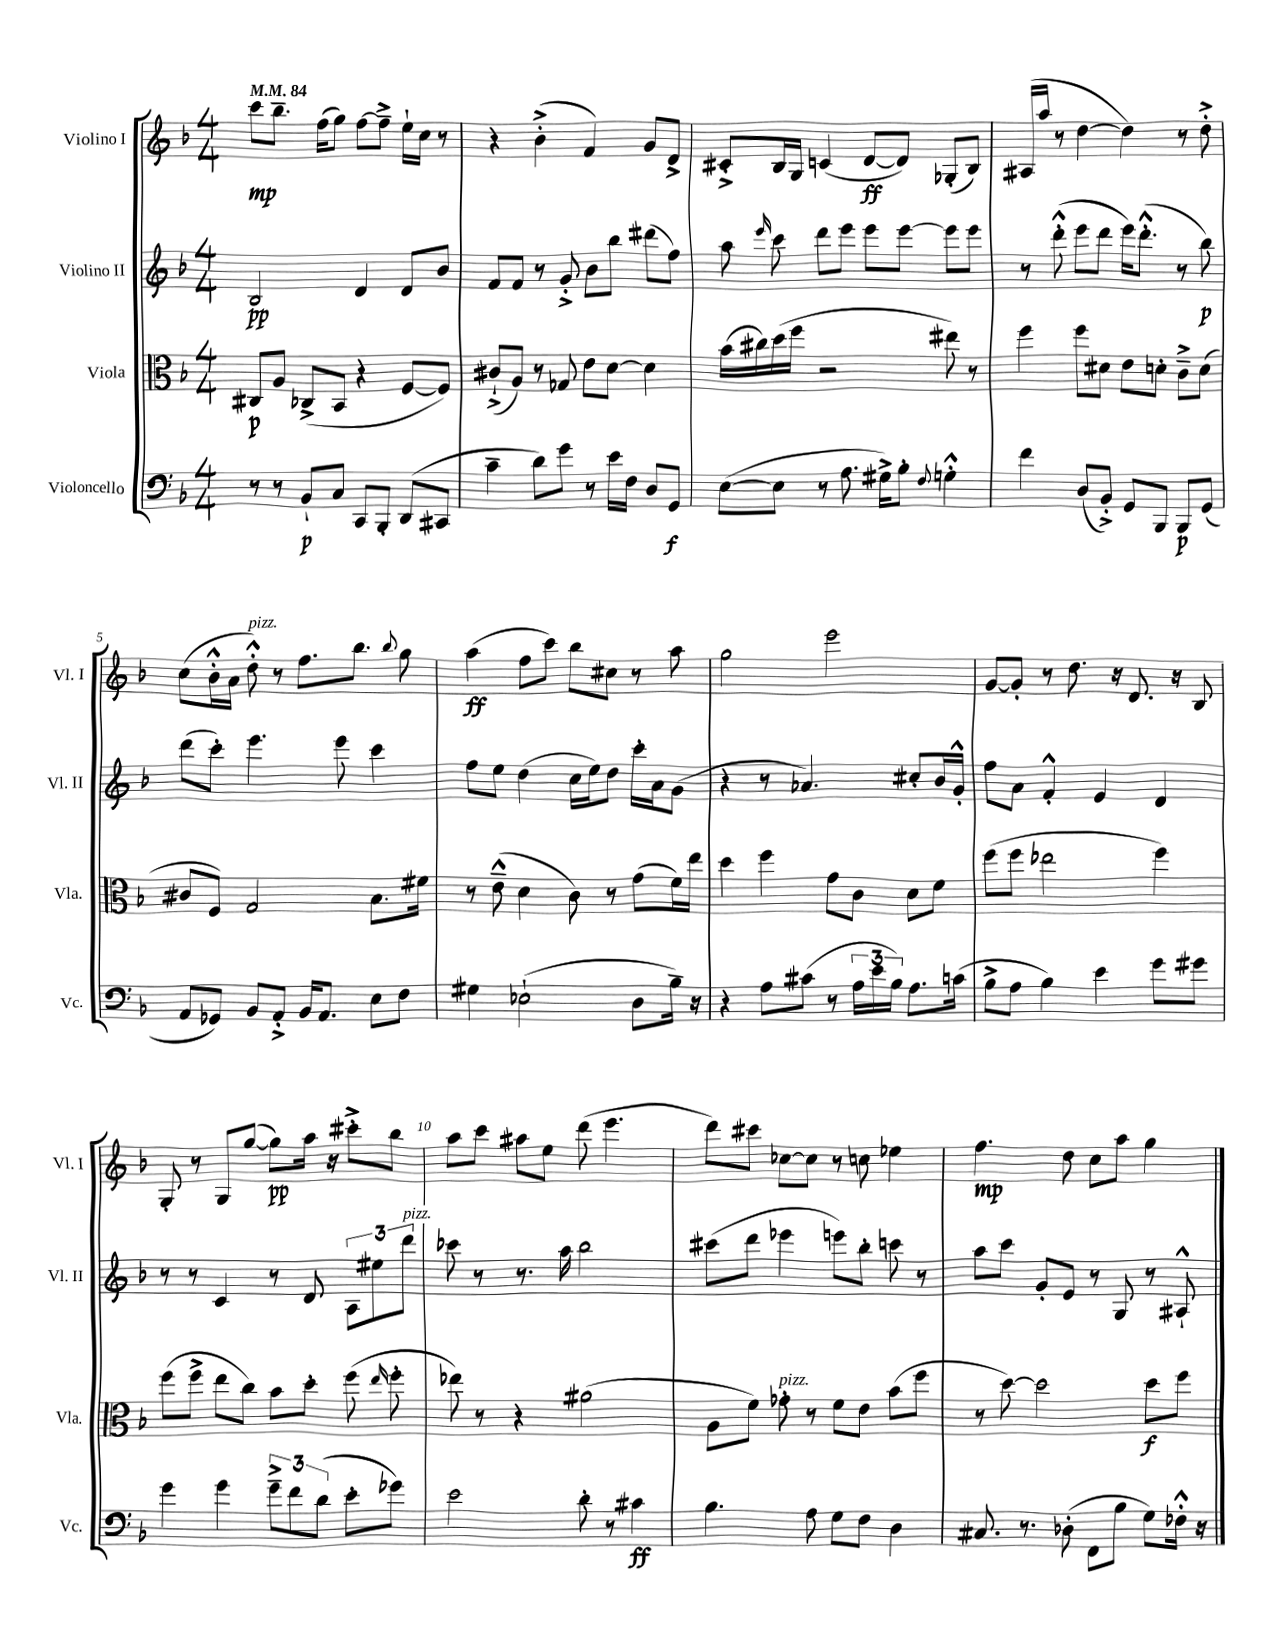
<<
\new StaffGroup <<
\new Staff = "s0" \with { instrumentName = "Violino I" shortInstrumentName = "Vl. I" } {
    \clef treble \key f \major \numericTimeSignature \time 4/4 \tempo 4 = 84
    \autoBeamOff c'''8[\mp bes''8.]-- f''16[( g''8]) f''8[~ f''8]---> e''16[-! c''16] r8 |
    r4 bes'4-.->( f'4) g'8[ d'8]-> |
    cis'8[-.-> bes16 g16] c'4( d'8[~\ff d'8]) ges8[-.( bes8]) |
    ais16[( a''16] r8 d''4~ d''4) r8 d''8-.-> |
    c''8[( bes'16-.-^ a'16] d''8-.-^^\markup { \italic "pizz." }) r8 f''8.[ bes''8.] \appoggiatura { bes''8 } g''8 |
    a''4\ff( f''8[ c'''8]) bes''8[ cis''8] r8 a''8 |
    g''2 e'''2 |
    g'8[~ g'8]-. r8 d''8. r16 d'8. r16 bes8 |
    g8-. r8 g8[ g''8]~( g''8[\pp) a''16] r16 cis'''8[-.-> bes''8] |
    a''8[ c'''8] ais''8[ e''8] d'''8( e'''4. |
    d'''8[) cis'''8] ces''8[~ ces''8] r8 c''8 ees''4 |
    f''4.\mp d''8 c''8[ a''8] g''4 \bar "|." |
}
\new Staff = "s1" \with { instrumentName = "Violino II" shortInstrumentName = "Vl. II" } {
    \clef treble \key f \major \numericTimeSignature \time 4/4
    \autoBeamOff bes2\pp d'4 d'8[ bes'8] |
    f'8[ f'8] r8 g'8-.-> bes'8[ bes''8] dis'''8[( f''8]) |
    a''8 \grace { e'''16 } c'''8 d'''8[ e'''8] e'''8[ e'''8]~ e'''8[ e'''8] |
    r8 d'''8-.-^( e'''8[ d'''8] e'''16[) d'''8.]-.-^( r8 bes''8\p) |
    d'''8[( c'''8]-.) e'''4. e'''8 c'''4 |
    f''8[ e''8] d''4( c''16[ e''16) d''8] c'''16[-. a'16 g'8]( |
    r4 r8 aes'4.) cis''8[-. bes'16 g'16]-.-^ |
    f''8[ a'8] f'4-.-^ e'4 d'4 |
    r8 r8 c'4 r8 d'8 \tuplet 3/2 { a8[ eis''8 d'''8]^\markup { \italic "pizz." } } |
    ces'''8 r8 r8. a''16 bes''2 |
    cis'''8[( d'''8] ees'''4 e'''8[) bes''8]-. c'''8 r8 |
    a''8[ c'''8] g'8[-. e'8] r8 g8 r8 ais8-!-^ \bar "|." |
}
\new Staff = "s2" \with { instrumentName = "Viola" shortInstrumentName = "Vla." } {
    \clef alto \key f \major \numericTimeSignature \time 4/4
    \autoBeamOff cis8[\p a8] ces8[->( bes,8] r4 f8[~ f8]) |
    cis'8[-!->( a8]) r8 ges8 e'8[ d'8]~ d'4 |
    bes'16[( cis''16) d''16( f''16] r2 eis''8) r8 |
    f''4 f''8[ dis'8] e'8[ d'8]-. c'8[---> d'8]( |
    cis'8[ f8]) g2 bes8.[ fis'16] |
    r8 e'8---^( d'4 c'8) r8 g'8[( f'16) e''16] |
    d''4 f''4 g'8[ c'8] d'8[ f'8] |
    f''8[( f''8] ees''2 f''4) |
    f''8[( f''8]-> e''8[ c''8]) bes'8[ d''8]-. f''8( \grace { e''16 } f''8-. |
    ees''8) r8 r4 ais'2( |
    a8[ f'8]) ges'8-.^\markup { \italic "pizz." } r8 f'8[ e'8] bes'8[( f''8] |
    r8 d''8~) d''2 d''8[\f f''8] \bar "|." |
}
\new Staff = "s3" \with { instrumentName = "Violoncello" shortInstrumentName = "Vc." } {
    \clef bass \key f \major \numericTimeSignature \time 4/4
    \autoBeamOff r8 r8 bes,8[-!\p c8] c,8[ bes,,8]-. d,8[( cis,8] |
    c'4-- d'8[) g'8] r8 e'16[ f16] d8[ g,8]\f |
    e8[~( e8] r8 a8. gis16[->) bes8]-. \appoggiatura { f8 } g4-.-^ |
    f'4 d8[( bes,8]-.->) g,8[ bes,,8] bes,,8[\p g,8]( |
    a,8[ ges,8]) bes,8[ a,8]-.-> bes,16[ a,8.] e8[ f8] |
    gis4 ees2-!( d8[ bes16]--) r16 |
    r4 a8[ cis'8]( r8 \tuplet 3/2 { a16[ e'16 bes16]) } a8.[ c'16]( |
    bes8[-> a8] bes4) e'4 g'8[ gis'8] |
    g'4 g'4 \tuplet 3/2 { g'8[---> f'8 d'8]( } e'8[-. ges'8]) |
    e'2 d'8-. r8 cis'4\ff |
    bes4. a8 g8[ f8] d4 |
    cis8. r8. des8-.( f,8[ bes8] g8[) fes16]-.-^ r16 \bar "|." |
}
>>
>>
\layout { \context { \Score \override BarNumber.break-visibility = ##(#f #t #t) barNumberVisibility = #(every-nth-bar-number-visible 5) } }
